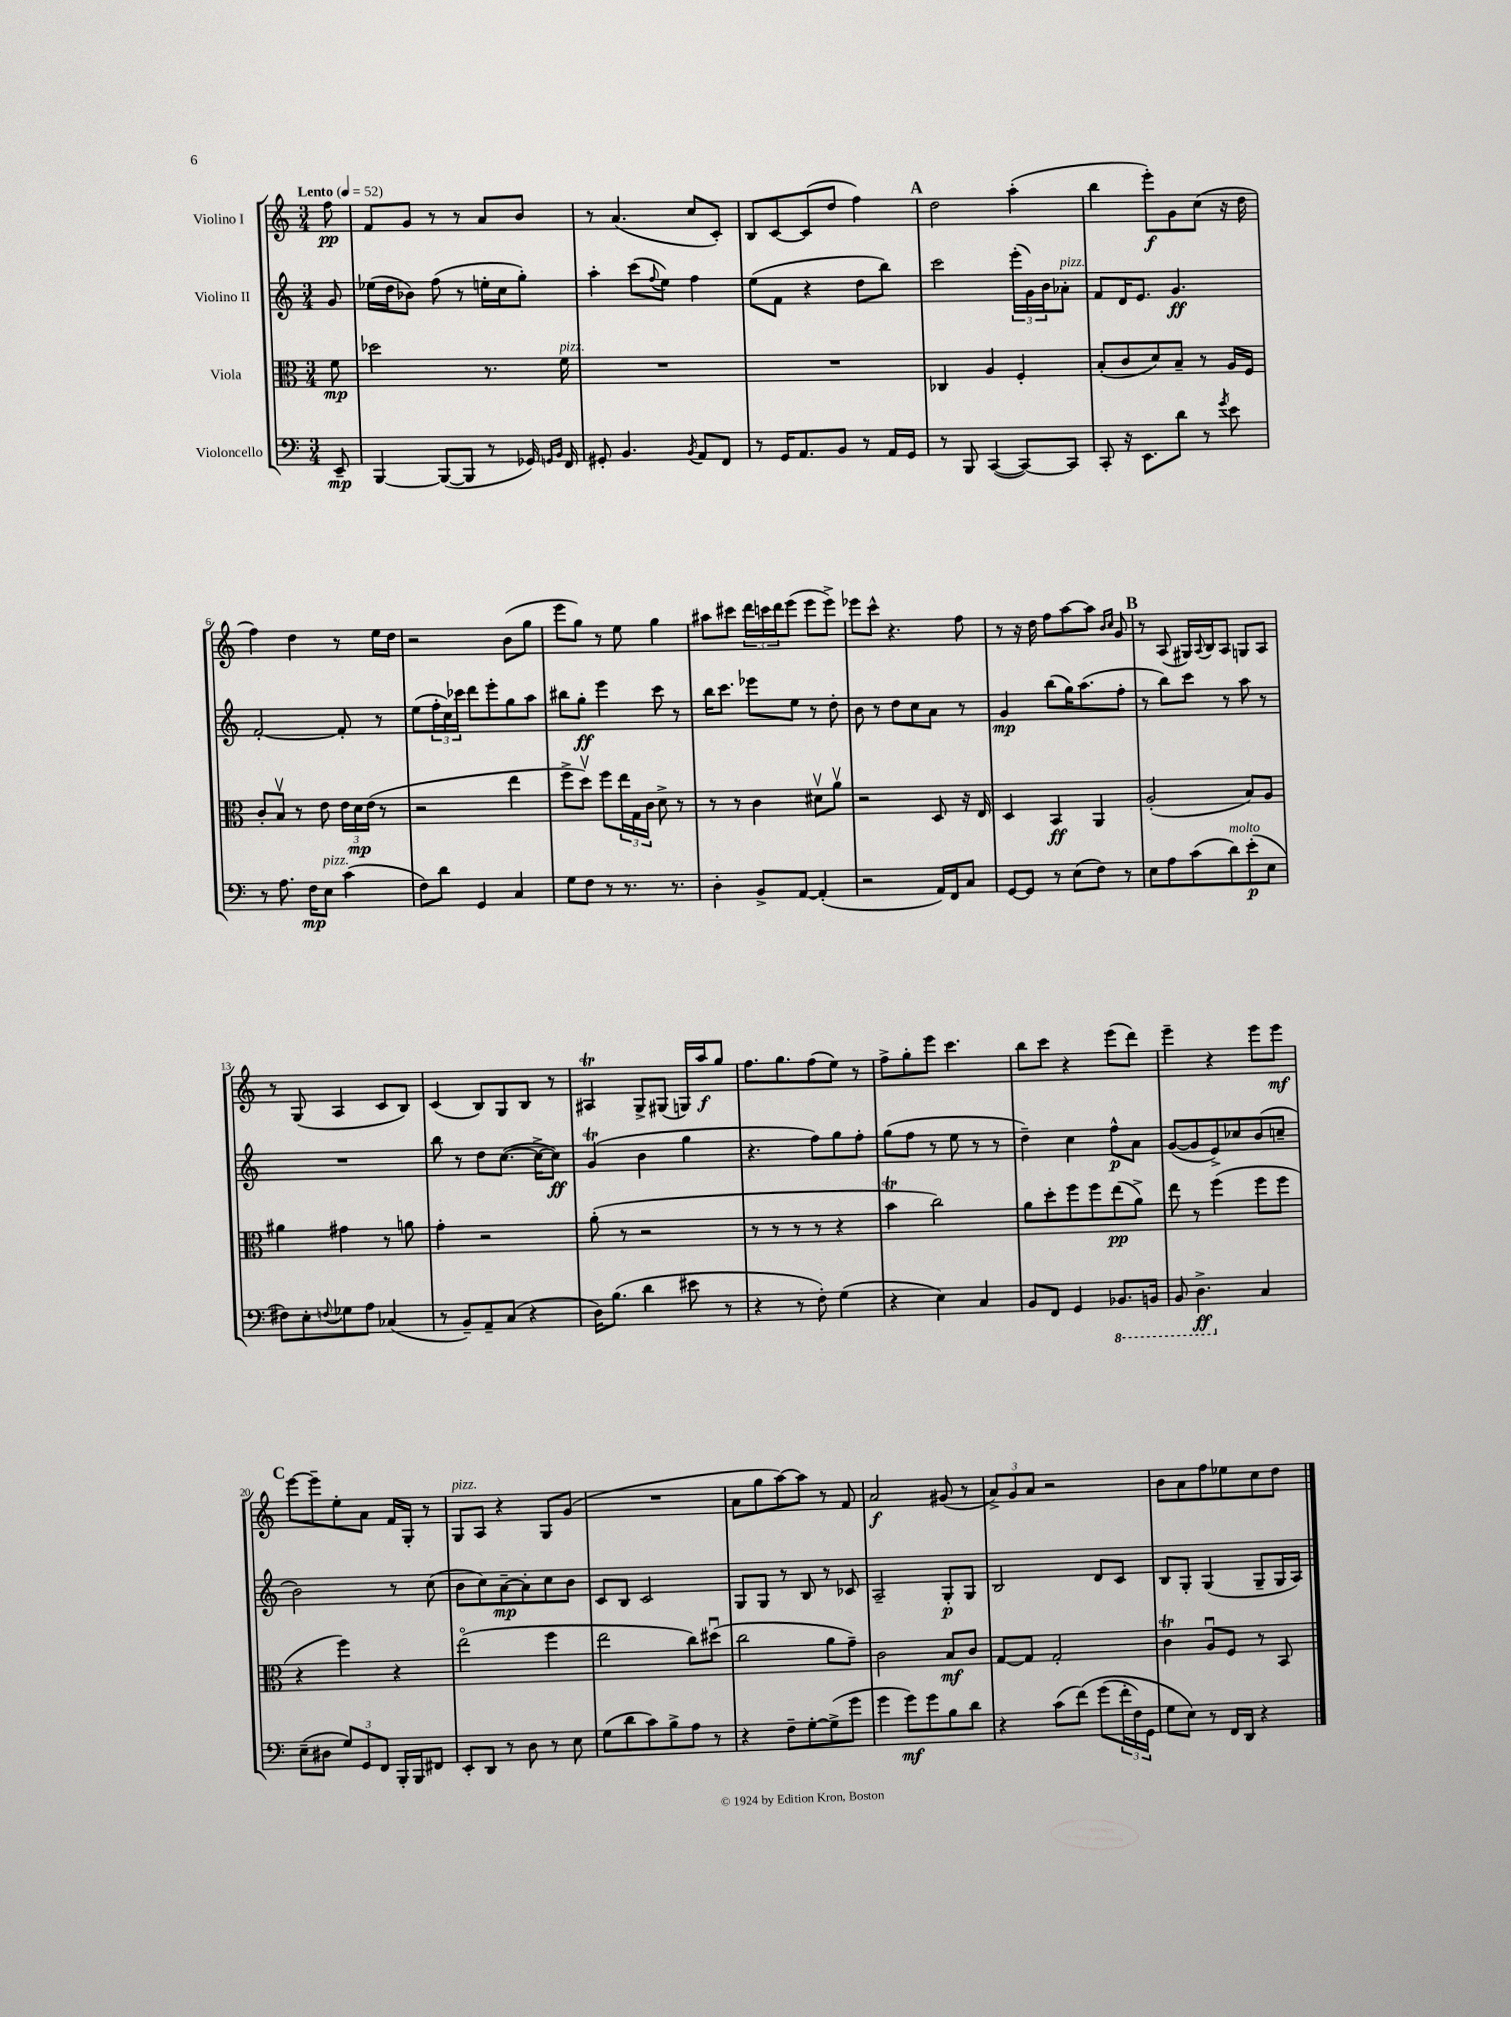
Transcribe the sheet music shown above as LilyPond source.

<<
\new StaffGroup <<
\new Staff = "s0" \with { instrumentName = "Violino I" } {
    \clef treble \key c \major \numericTimeSignature \time 3/4 \partial 8 \tempo "Lento" 4 = 52
    f''8\pp |
    f'8 g'8 r8 r8 a'8 b'8 |
    r8 a'4.( c''8 c'8-.) |
    b8 c'8~ c'8( d''8 f''4) |
    \mark \markup { \bold "A" } d''2 a''4-.( |
    b''4 e'''8-.\f) g'8 c''8( r16 d''16 |
    f''4) d''4 r8 e''16 d''16 |
    r2 b'8( g''8 |
    e'''8 g''8) r8 e''8 g''4 |
    ais''8 cis'''8 \tuplet 3/2 { d'''16 c'''16 d'''16 } e'''8( e'''8 e'''8->) |
    ees'''8 c'''8-^ r4. f''8 |
    r8 r16 d''16 f''8 a''8~ a''8 \grace { b'16 c''16 } g'8 |
    \mark \markup { \bold "B" } r8 a8( gis16) \appoggiatura { a8 } b16 a8 g8 a8 |
    r8 g8( a4 c'8 b8) |
    c'4( b8) g8 b8 r8 |
    ais4\trill g8-> gis8( g16) a''16\f g''8 |
    f''8. g''8. f''8( e''8) r8 |
    f''8-> g''8-. e'''8 c'''4. |
    b''8 c'''8 r4 e'''8( d'''8) |
    e'''4-- r4 e'''8 e'''8\mf |
    \mark \markup { \bold "C" } e'''8~ e'''8-- e''8-. a'8 f'16 g16-. r8 |
    g8^\markup { \italic "pizz." } a8 r4 g8 g'8( |
    R2. |
    a'8 g''8 a''8~) a''8 r8 f'8 |
    a'2\f gis'8( r8 |
    \tuplet 3/2 { a'8->) g'8 a'8 } r2 |
    b'8 a'8 f''8 ees''8 c''8 d''8 \bar "|." |
}
\new Staff = "s1" \with { instrumentName = "Violino II" } {
    \clef treble \key c \major \numericTimeSignature \time 3/4 \partial 8
    g'8 |
    ees''16( d''16 bes'8) f''8( r8 e''16-. c''16 g''8-.) |
    a''4-. c'''8( \appoggiatura { f''8 } e''8) f''4 |
    e''8( f'8 r4 d''8 b''8) |
    \mark \markup { \bold "A" } c'''2 \tuplet 3/2 { e'''16-.( g'16) b'16 } aes'8-.^\markup { \italic "pizz." } |
    f'8 d'16 e'8. g'4.\ff |
    f'2~-. f'8-. r8 |
    e''8( \tuplet 3/2 { f''16-. c''16) ces'''16 } d'''8 e'''8-. g''8 a''8 |
    bis''8 g''8-.\ff e'''4 c'''8 r8 |
    b''16 c'''8. ees'''8 e''8 r8 d''8-. |
    b'8 r8 d''8 c''8 a'8 r8 |
    g'4\mp b''8( g''16) a''8.( f''8-. |
    \mark \markup { \bold "B" } r8 b''8) c'''8 r8 a''8 r8 |
    R2. |
    b''8 r8 d''8 c''8.~( c''16~-> c''8\ff) |
    g'4\trill( b'4 g''4 |
    r4. f''8) g''8 f''8-. |
    g''8( f''8 r8 e''8 r8 r8 |
    d''4--) c''4 f''8-^\p a'8 |
    g'8~( g'8 e'8->) ces''8 b'8( c''8-- |
    \mark \markup { \bold "C" } b'2) r8 c''8( |
    b'8 c''8) a'8~--\mp a'8-. c''8 b'8 |
    c'8 b8 c'2 |
    g8 g8 r8 b8 r8 ces'8 |
    a2-- g8-.\p g8 |
    b2 d'8 c'8 |
    b8 g8-. g4( g8-- g16 a16) \bar "|." |
}
\new Staff = "s2" \with { instrumentName = "Viola" } {
    \clef alto \key c \major \numericTimeSignature \time 3/4 \partial 8
    f'8\mp |
    des''2 r8. f'16^\markup { \italic "pizz." } |
    R2. |
    R2. |
    \mark \markup { \bold "A" } ces4 a4 f4-. |
    b8-.( c'8 d'8) b8-- r8 a16 f16 |
    c'8-. b8\upbow r8 e'8 \tuplet 3/2 { e'16 d'16\mp e'16( } r8 |
    r2 e''4 |
    f''8-> d''8\upbow) f''8 \tuplet 3/2 { e''16 g16 c'16 } d'8-> r8 |
    r8 r8 c'4 dis'8\upbow a'8\upbow |
    r2 d8 r16 e16 |
    d4 b,4\ff a,4 |
    \mark \markup { \bold "B" } a2-.( b8) a8 |
    ais'4 gis'4 r8 a'8 |
    g'4-. r2 |
    a'8-.( r8 r2 |
    r8 r8 r8 r8 r4 |
    b'4\trill c''2) |
    a'8 d''8-. f''8 f''8 e''8\pp( a'8->) |
    e''8 r8 f''4( f''8 f''8 |
    \mark \markup { \bold "C" } r4 f''4) r4 |
    e''2\flageolet( f''4 |
    e''2 c''8) dis''8\downbow( |
    c''2 a'8 g'8--) |
    c'2 b8\mf c'8 |
    g8~ g8 g2-. |
    c'4\trill a8\downbow f8 r8 b,8 \bar "|." |
}
\new Staff = "s3" \with { instrumentName = "Violoncello" } {
    \clef bass \key c \major \numericTimeSignature \time 3/4 \partial 8
    e,8--\mp |
    b,,4~ b,,8~( b,,8 r8 ges,16) \grace { g,16 b,16 } f,16 |
    gis,8-. b,4. \acciaccatura { b,8 } a,8 f,8 |
    r8 g,16 a,8. b,8 r8 a,16 g,16 |
    \mark \markup { \bold "A" } r8 b,,8 c,4~( c,8~) c,8 |
    c,8-. r16 e,8. d'8 r8 \acciaccatura { g'8 } e'8 |
    r8 a8. f16\mp e8^\markup { \italic "pizz." } c'4( |
    f8) d'8 g,4 c4 |
    g8 f8 r8 r8. r8. |
    d4-. b,8-> a,8~ a,4-.( |
    r2 a,16) f,16 c8 |
    g,8~ g,8 r8 e8( f8) r8 |
    \mark \markup { \bold "B" } e8 a8 c'8( d'8^\markup { \italic "molto" }) e'8-.\p( e8 |
    fis8) e8-. \appoggiatura { f8 } ges8 a8 ces4( |
    r8 b,8--) a,8-- c8( r4 |
    d16) b8.( d'4 eis'8 r8 |
    r4 r8 f8-.) g4( |
    r4 e4) c4 |
    b,8 f,8 g,4 \ottava #-1 bes,,8. b,,16 |
    b,,8 d,4.->\ff \ottava #0 c4 |
    \mark \markup { \bold "C" } e8--( dis8 \tuplet 3/2 { g8) g,8 f,8 } b,,16-. b,,16 fis,8 |
    e,8-. d,8 r8 d8 r8 e8 |
    g8( d'8 c'8) b8-> a8 r8 |
    r4 f8-- g8~-. g8->( g'8 |
    g'4 g'8\mf) g'8 b8 d'8 |
    r4 c'8( f'8)\( g'8( \tuplet 3/2 { f'16-. f16) g,16 } |
    g8 e8\) r8 f,16 d,16 r4 \bar "|." |
}
>>
>>
